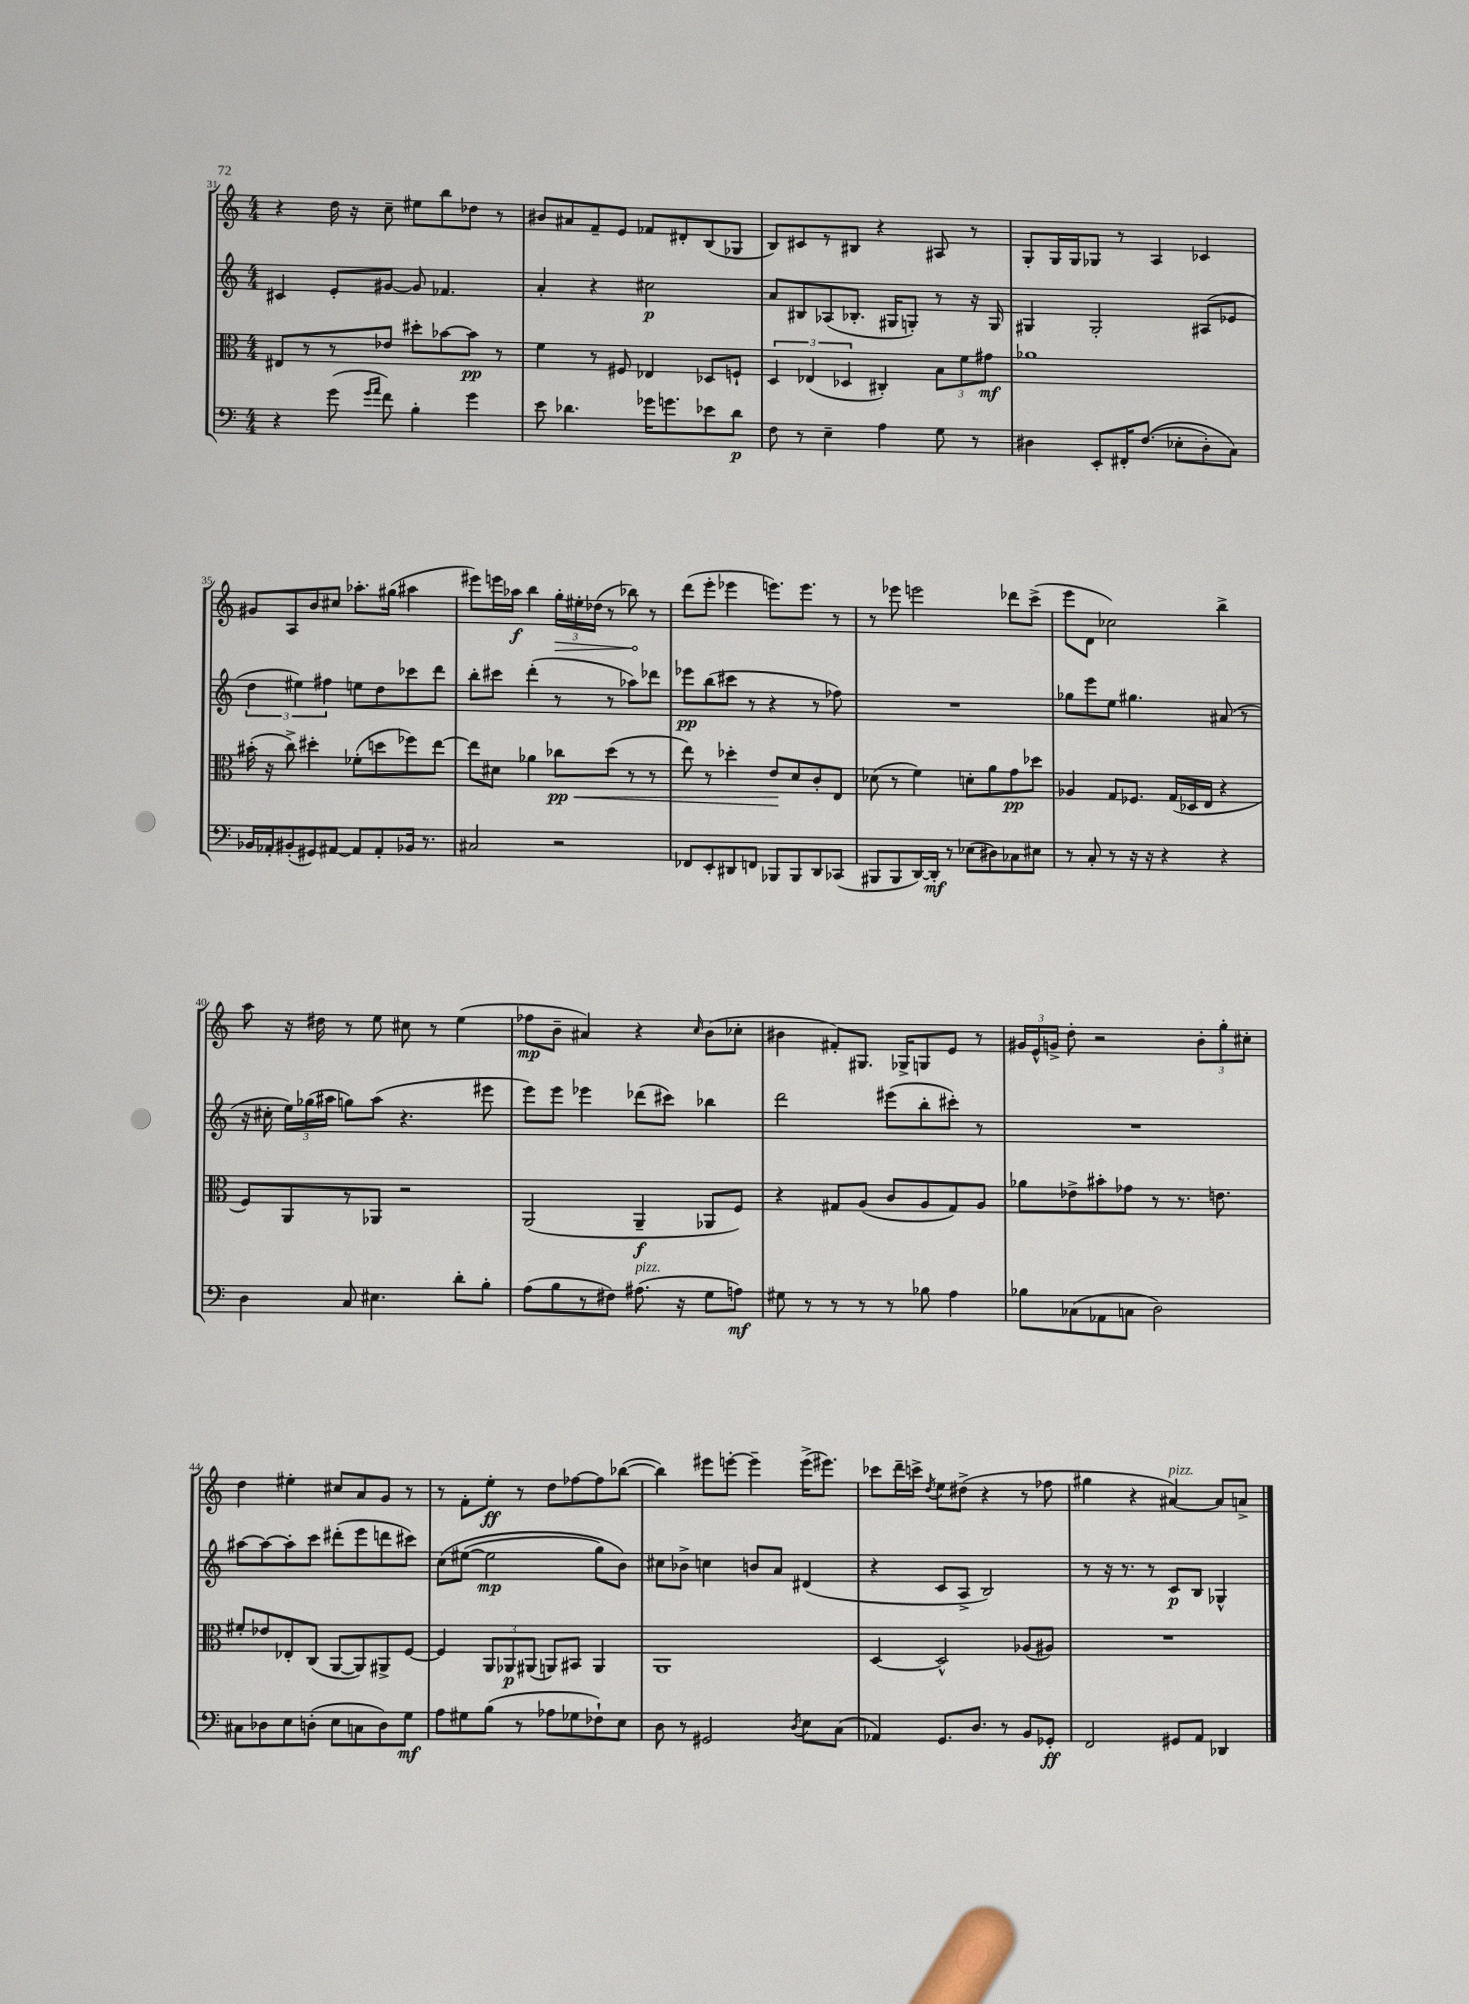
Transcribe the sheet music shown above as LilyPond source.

<<
\new StaffGroup <<
\new Staff = "s0" {
    \clef treble \key c \major \numericTimeSignature \time 4/4
    \autoBeamOff r4 d''16 r16 c''8-- eis''8[ b''8 des''8] r8 |
    bis'8[ ais'8 f'8-- e'8] fes'8[ dis'8-. b8( ges8] |
    b8[) cis'8 r8 bis8] r4 ais8 r8 |
    g8[-. g16 g16 ges8] r8 a4 ces'4 |
    gis'8[ a8 b'8 cis''8] aes''8.[-. gis''16]( ais''4 |
    eis'''8[) e'''16 aes''16]\f b''4 \tuplet 3/2 { \once \override Hairpin.circled-tip = ##t g''16[-.\> eis''16-. des''16]( } r8 bes''8\!) r8 |
    d'''8[( e'''8]-. ees'''4 e'''8.[) e'''8.] r8 |
    r8 ees'''8 e'''2 des'''8[ c'''8]->( |
    e'''8[ d'8] ces''2) b''4-> |
    a''8 r16 dis''16 r8 e''8 cis''8 r8 e''4( |
    fes''8[\mp b'8]-- ais'4) r4 \grace { c''16 } b'8[( ces''8]-. |
    bis'4 fis'8[-.) gis8.] ges16[-> g8 e'8] r8 |
    \tuplet 3/2 { gis'16[ e'16-^ g'16]-> } d''8-. r2 \tuplet 3/2 { b'8[-. g''8-. cis''8]-. } |
    d''4 eis''4-. cis''8[ a'8 g'8] r8 |
    r8 f'8[-. e''8]-.\ff r8 d''8[ fes''8~ fes''8 bes''8]~( |
    bes''4) eis'''8[ e'''8]~-. e'''4-- e'''16[->( eis'''8.]) |
    ces'''8[ d'''16-- c'''16]-> \acciaccatura { d''8 } e''8[ dis''8]->( r4 r8 fes''8 |
    gis''4 r4 ais'4~^\markup { \italic "pizz." }) ais'8[ a'8]-> \bar "|." |
}
\new Staff = "s1" {
    \clef treble \key c \major \numericTimeSignature \time 4/4
    \autoBeamOff cis'4 e'8[-. gis'8]~ gis'8 fes'4. |
    a'4-. r4 cis''2\p |
    a'8[ bis8 aes8( bes8.]-. gis16[ g8]-.) r8 r16 g16 |
    gis4 gis2-. ais8[( ees'8] |
    \tuplet 3/2 { d''4 eis''4) fis''4 } e''8[ d''8 ces'''8 d'''8] |
    b''8[-. cis'''8] d'''4-.( r8 r8 aes''8[) des'''8] |
    ees'''8[\pp b''8( cis'''8] r8 r4 r8 fes''8) |
    R1 |
    ges''8[ e'''8 e''8] gis''4. ais'8( r8 |
    r16 cis''16-. \tuplet 3/2 { e''16[) ges''16( ais''16] } g''8[) ais''8]( r4. eis'''8 |
    e'''8[) e'''8] ees'''4 des'''8[( cis'''8]) bes''4 |
    d'''2 eis'''8[( b''8-. cis'''8]-.) r8 |
    R1 |
    ais''8[~ ais''8~ ais''8-. c'''8] dis'''8[-.( e'''8 d'''8 cis'''8]) |
    c''8[\( eis''8]~( eis''2\mp g''8[) b'8]\) |
    cis''8[ bes'8]-> c''4 b'8[ a'8] dis'4( |
    r4 c'8[ a8]-> b2) |
    r8 r16 r8. r8 c'8[\p b8] ges4-^ \bar "|." |
}
\new Staff = "s2" {
    \clef alto \key c \major \numericTimeSignature \time 4/4
    \autoBeamOff eis8[ r8 r8 ees'8] dis''8[-. bes'8~ bes'8]\pp r8 |
    f'4 r8 fis8 ees4 des8[ f8]-! |
    \tuplet 3/2 { d4 ees4( des4 } cis4-.) \tuplet 3/2 { b8[ f'8 gis'8]\mf } |
    aes'1 |
    bis'16-.( r16 c''8->) dis''4-. fes'8[-.( d''8 fes''8) e''8]~ |
    e''8[ dis'8] aes'4 ces''8[\pp\< d''8]( r8 r8 |
    e''8) r8 des''4-. e'8[\! d'8 c'8-. e8] |
    des'8( r8 f'4) d'8[-. a'8 g'8\pp des''8] |
    aes4 g8[ fes8.] g16[( des16 e16] r4 |
    f8[) a,8 r8 aes,8] r2 |
    a,2( a,4--\f aes,8[ f8]) |
    r4 gis8[ a8]( c'8[ a8 gis8) a8] |
    aes'8[ ees'8-> bis'8-. ges'8] r8 r8. e'8. |
    fis'8[-. ees'8 ees8-. c8]( a,8[~ a,8) ais,8-> f8]~ |
    f4 \tuplet 3/2 { a,8[ aes,8\p ais,8]( } a,8[) bis,8] a,4 |
    a,1 |
    d4~ d2-^ aes8[( ais8]) |
    R1 \bar "|." |
}
\new Staff = "s3" {
    \clef bass \key c \major \numericTimeSignature \time 4/4
    \autoBeamOff r4 g'8( \grace { g'16[ a'16] } f'8) b4-. g'4 |
    e'8 des'4. ges'16[ g'8. ees'8 des'8]\p |
    f8 r8 e4-- a4 g8 r8 |
    dis4 e,8[-. fis,16-. f8.](\( ees8[-. dis8-.) c8]\) |
    bes,16[ aes,16-. bis,8-.( gis,8) ais,8]~ ais,8[ ais,8-. bes,16] r8. |
    cis2 r2 |
    fes,8[ e,8-. dis,8 f,8] bes,,8[ bes,,8 dis,8 ces,8]( |
    bis,,8[ bis,,8 d,16~) d,16]-.\mf r8 ees8[( dis8) ces8 eis8] |
    r8 c8-. r8 r16 r16 r4 r4 |
    d4 c8 eis4. d'8[-. b8]-. |
    a8[( b8 r8 fis8]) ais8.^\markup { \italic "pizz." }( r16 g8[ a8]\mf) |
    gis8 r8 r8 r8 r8 bes8 a4 |
    bes8[ ces8( aes,8 c8] d2) |
    cis8[ des8 e8 d8]-.( e8[ c8 d8) g8]\mf |
    a8[ gis8 b8]( r8 aes8[ ges8 fes8-!) e8] |
    d8 r8 gis,2 \acciaccatura { d8 } e8[ c8]( |
    aes,4) g,8.[ d8.] r8 b,8[ ges,8]-.\ff |
    f,2 gis,8[ a,8] des,4 \bar "|." |
}
>>
>>
\layout { \context { \Score currentBarNumber = #31 } }
